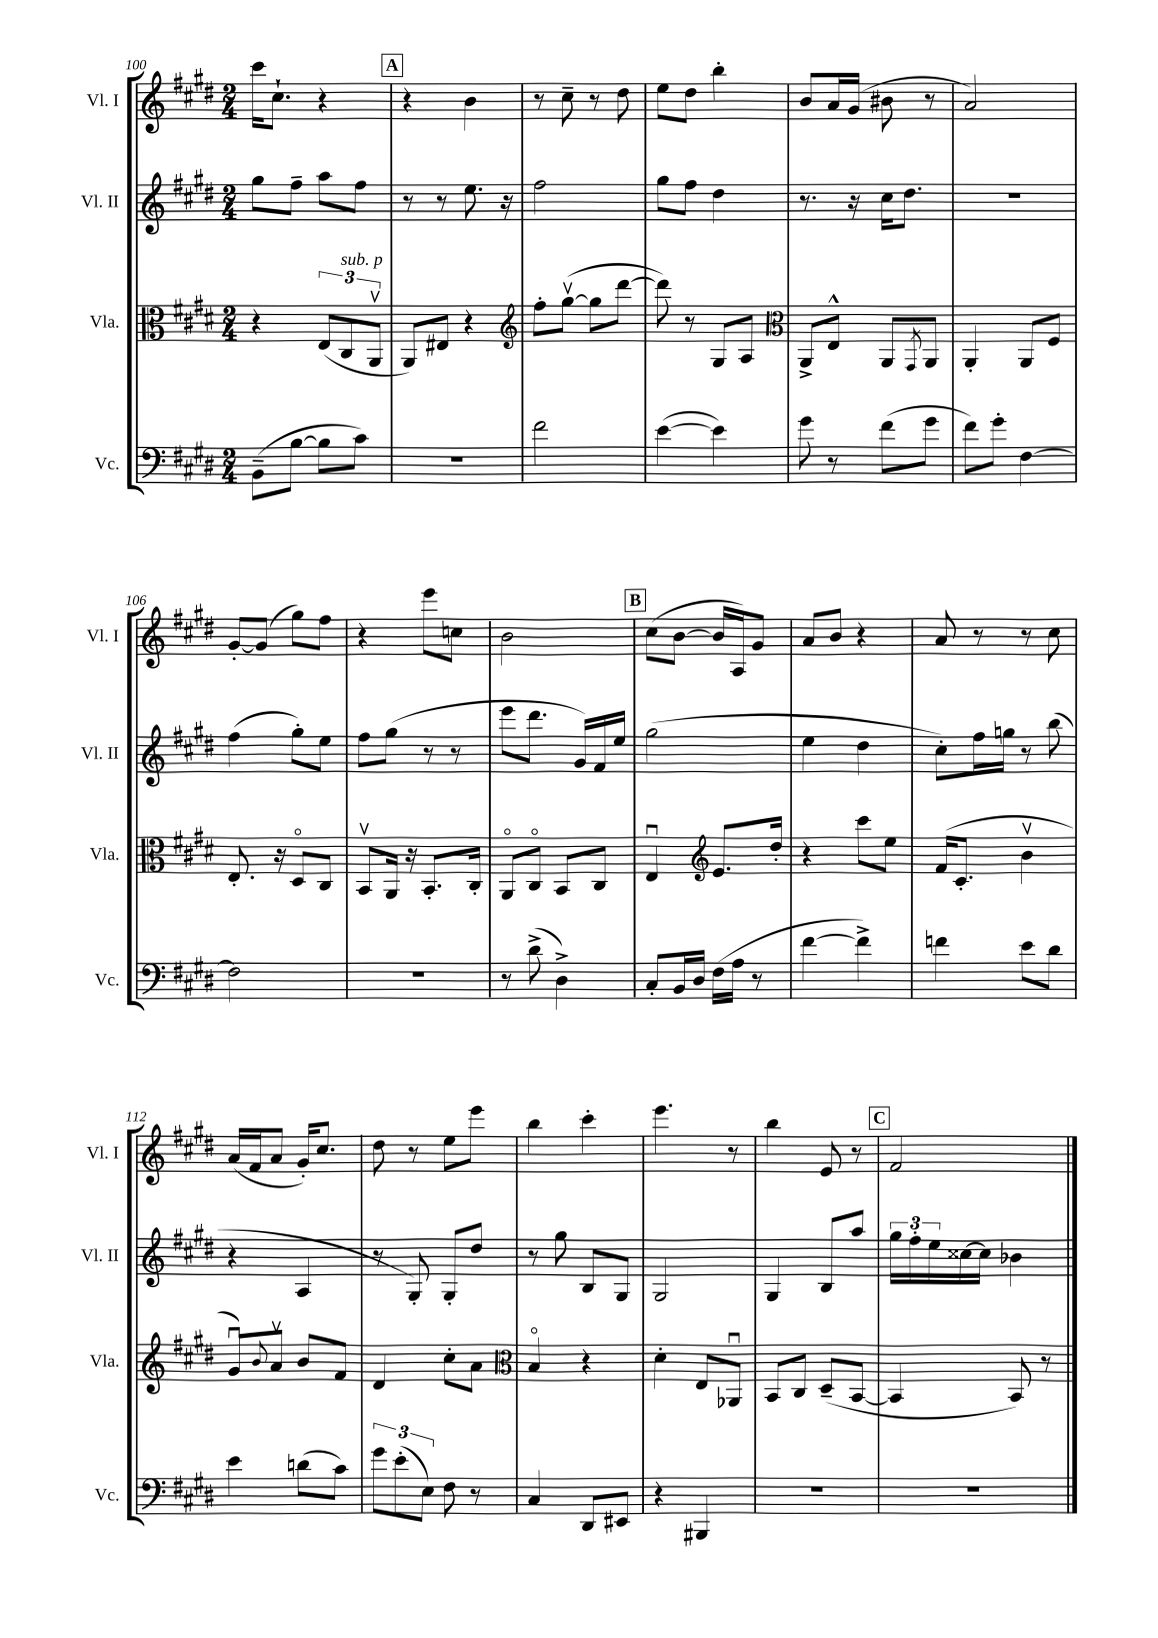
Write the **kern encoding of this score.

**kern	**kern	**kern	**kern
*staff4	*staff3	*staff2	*staff1
*clefF4	*clefC3	*clefG2	*clefG2
*k[f#c#g#d#]	*k[f#c#g#d#]	*k[f#c#g#d#]	*k[f#c#g#d#]
*M2/4	*M2/4	*M2/4	*M2/4
(8BB~	4r	8gg#	16ccc#
.	.	.	8.cc#`
[8B	.	8ff#~	.
8B]	(12E	8aa	4r
.	12C#	.	.
8c#)	.	8ff#	.
.	12AAv	.	.
=	=	=	=
2r	8AA)	8r	4r
.	8E#	8r	.
.	4r	8.ee	4b
.	.	16r	.
=	=	=	=
*	*clefG2	*	*
2f#	8ff#'	2ff#	8r
.	([8gg#v	.	8cc#~
.	8gg#]	.	8r
.	[8ddd#	.	8dd#
=	=	=	=
([4e	8ddd#])	8gg#	8ee
.	8r	8ff#	8dd#
4e])	8G#	4dd#	4bb'
.	8A	.	.
=	=	=	=
*	*clefC3	*	*
8g#	8AA^	8.r	8b
8r	8E^^	.	16a
.	.	16r	(16g#
(8f#	8AA	16cc#	8b#
.	.	8.dd#	.
.	8qGG#	.	.
8g#	8AA	.	8r
=	=	=	=
8f#)	4AA'	2r	2a)
8g#'	.	.	.
[4F#	8AA	.	.
.	8F#	.	.
=	=	=	=
2F#]	8.E'	(4ff#	[8g#'
.	.	.	(8g#]
.	16r	.	.
.	8D#o	8gg#')	8gg#)
.	8C#	8ee	8ff#
=	=	=	=
2r	8BBv	8ff#	4r
.	16AA	(8gg#	.
.	16r	.	.
.	8.BB'	8r	8eee
.	.	8r	8cc
.	16C#'	.	.
=	=	=	=
8r	8AAo	8eee	2b
(8d#^	8C#o	8.ddd#	.
4D#^)	8BB	.	.
.	.	16g#)	.
.	8C#	16f#	.
.	.	16ee	.
=	=	=	=
8C#'	4Eu	(2gg#	(8cc#
16BB	.	.	[8b
16D#	.	.	.
*	*clefG2	*	*
(16F#	8.e	.	16b]
16A	.	.	16A)
8r	.	.	8g#
.	16dd#'	.	.
=	=	=	=
[4f#	4r	4ee	8a
.	.	.	8b
4f#^])	8ccc#	4dd#	4r
.	8ee	.	.
=	=	=	=
4f	(16f#	8cc#')	8a
.	8.c#'	.	.
.	.	16ff#	8r
.	.	16gg	.
8e	4bv	8r	8r
8d#	.	(8bb	8cc#
=	=	=	=
4e	8g#u)	4r	(16a
.	.	.	16f#
.	8qqb	.	.
.	8av	.	8a
(8d	8b	4A	16g#')
.	.	.	8.cc#
8c#)	8f#	.	.
=	=	=	=
12g#	4d#	8r	8dd#
(12e'	.	.	.
.	.	8G#')	8r
12E)	.	.	.
8F#	8cc#'	8G#'	8ee
8r	8a	8dd#	8eee
=	=	=	=
*	*clefC3	*	*
4C#	4Bo	8r	4bb
.	.	8gg#	.
8DD#	4r	8B	4ccc#'
8EE#	.	8G#	.
=	=	=	=
4r	4d#'	2G#	4.eee
4BBB#	8E	.	.
.	8AA-u	.	8r
=	=	=	=
2r	8BB	4G#	4bb
.	8C#	.	.
.	(8D#~	8B	8e
.	[8BB	8aa	8r
=	=	=	=
2r	4BB]	24gg#	2f#
.	.	24ff#'	.
.	.	24ee	.
.	.	[16cc##	.
.	.	16cc##]	.
.	8BB)	4b-	.
.	8r	.	.
==	==	==	==
*-	*-	*-	*-
